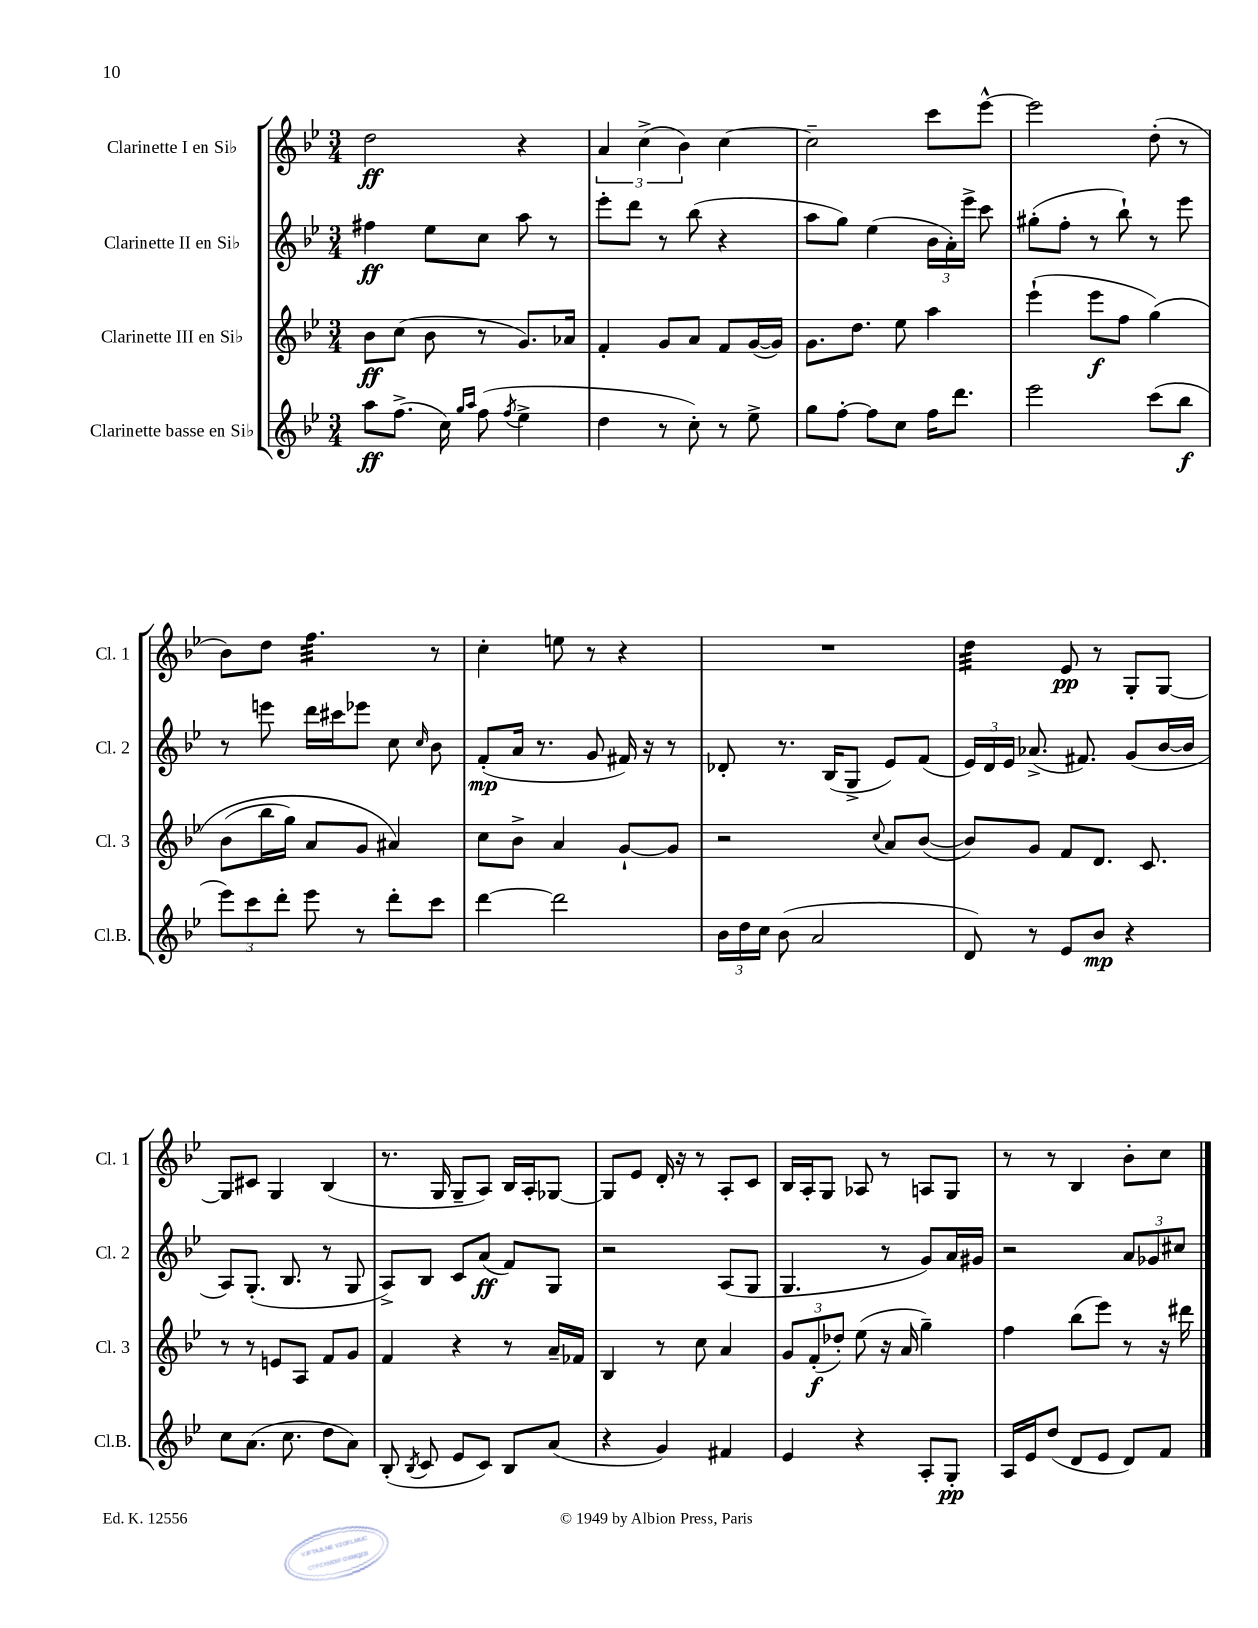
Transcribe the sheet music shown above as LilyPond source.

<<
\new StaffGroup <<
\new Staff = "s0" \with { instrumentName = "Clarinette I en Sib" shortInstrumentName = "Cl. 1" } {
    \clef treble \key bes \major \numericTimeSignature \time 3/4
    \autoBeamOff d''2\ff r4 |
    \tuplet 3/2 { a'4 c''4->( bes'4) } c''4~ |
    c''2-- c'''8[ ees'''8]~-^ |
    ees'''2 d''8-.( r8 |
    bes'8[) d''8] f''4.:32 r8 |
    c''4-. e''8 r8 r4 |
    R2. |
    d''4:32 ees'8\pp r8 g8[-. g8]~ |
    g8[ cis'8] g4 bes4( |
    r8. g16 g8[-- a8]) bes16[ a16-. ges8]~ |
    ges8[ ees'8] d'16-. r16 r8 a8[-. c'8] |
    bes16[ a16-. g8] aes8 r8 a8[ g8] |
    r8 r8 bes4 bes'8[-. c''8] \bar "|." |
}
\new Staff = "s1" \with { instrumentName = "Clarinette II en Sib" shortInstrumentName = "Cl. 2" } {
    \clef treble \key bes \major \numericTimeSignature \time 3/4
    \autoBeamOff fis''4\ff ees''8[ c''8] a''8 r8 |
    ees'''8[-. d'''8] r8 bes''8( r4 |
    a''8[ g''8]) ees''4( \tuplet 3/2 { bes'16[ a'16-.) ees'''16]-> } c'''8 |
    gis''8[-.( f''8]-. r8 bes''8-!) r8 ees'''8 |
    r8 e'''8 d'''16[ cis'''16 ees'''8] c''8 \grace { c''16 } bes'8 |
    f'8[-.\mp( a'16] r8. g'8 fis'16) r16 r8 |
    des'8-. r8. bes16[( g8]-> ees'8[) f'8]( |
    \tuplet 3/2 { ees'16[) d'16 ees'16] } aes'8.->( fis'8.) g'8[( bes'16~ bes'16] |
    a8[) g8.]-.( bes8. r8 g8 |
    a8[->) bes8] c'8[ a'8]\ff( f'8[) g8] |
    r2 a8[( g8] |
    g4. r8 g'8[) a'16 gis'16] |
    r2 \tuplet 3/2 { a'8[ ges'8 cis''8] } \bar "|." |
}
\new Staff = "s2" \with { instrumentName = "Clarinette III en Sib" shortInstrumentName = "Cl. 3" } {
    \clef treble \key bes \major \numericTimeSignature \time 3/4
    \autoBeamOff bes'8[\ff c''8]( bes'8 r8 g'8.[) aes'16] |
    f'4-. g'8[ a'8] f'8[ g'16~( g'16]) |
    g'8.[ d''8.] ees''8 a''4 |
    ees'''4-!( ees'''8[\f f''8] g''4)\( |
    bes'8[( bes''16 g''16]) a'8[ g'8] ais'4\) |
    c''8[ bes'8]-> a'4 g'8[~-! g'8] |
    r2 \appoggiatura { c''8 } a'8[ bes'8]~( |
    bes'8[) g'8] f'8[ d'8.] c'8. |
    r8 r8 e'8[ a8] f'8[ g'8] |
    f'4 r4 r8 a'16[-- fes'16] |
    bes4 r8 c''8 a'4 |
    \tuplet 3/2 { g'8[ f'8-.\f( des''8]-.) } ees''8( r16 a'16 g''4--) |
    f''4 bes''8[( ees'''8]) r8 r16 dis'''16 \bar "|." |
}
\new Staff = "s3" \with { instrumentName = "Clarinette basse en Sib" shortInstrumentName = "Cl.B." } {
    \clef treble \key bes \major \numericTimeSignature \time 3/4
    \autoBeamOff a''8[\ff f''8.]->( c''16) \grace { g''16[ a''16] } f''8( \acciaccatura { f''8 } ees''4-> |
    d''4 r8 c''8-.) r8 ees''8-> |
    g''8[ f''8]~-. f''8[ c''8] f''16[ d'''8.] |
    ees'''2 c'''8[( bes''8]\f |
    \tuplet 3/2 { ees'''8[) c'''8 d'''8]-. } ees'''8 r8 d'''8[-. c'''8] |
    d'''4~ d'''2 |
    \tuplet 3/2 { bes'16[ d''16 c''16] } bes'8( a'2 |
    d'8) r8 ees'8[ bes'8]\mp r4 |
    c''8[ a'8.]( c''8. d''8[ a'8]) |
    bes8-.( \acciaccatura { bes8 } c'8 ees'8[ c'8]) bes8[ a'8]( |
    r4 g'4) fis'4 |
    ees'4 r4 a8[-. g8]-.\pp |
    a16[ ees'16 d''8]( d'8[ ees'8] d'8[) f'8] \bar "|." |
}
>>
>>
\layout { \context { \Score \remove "Bar_number_engraver" } }
